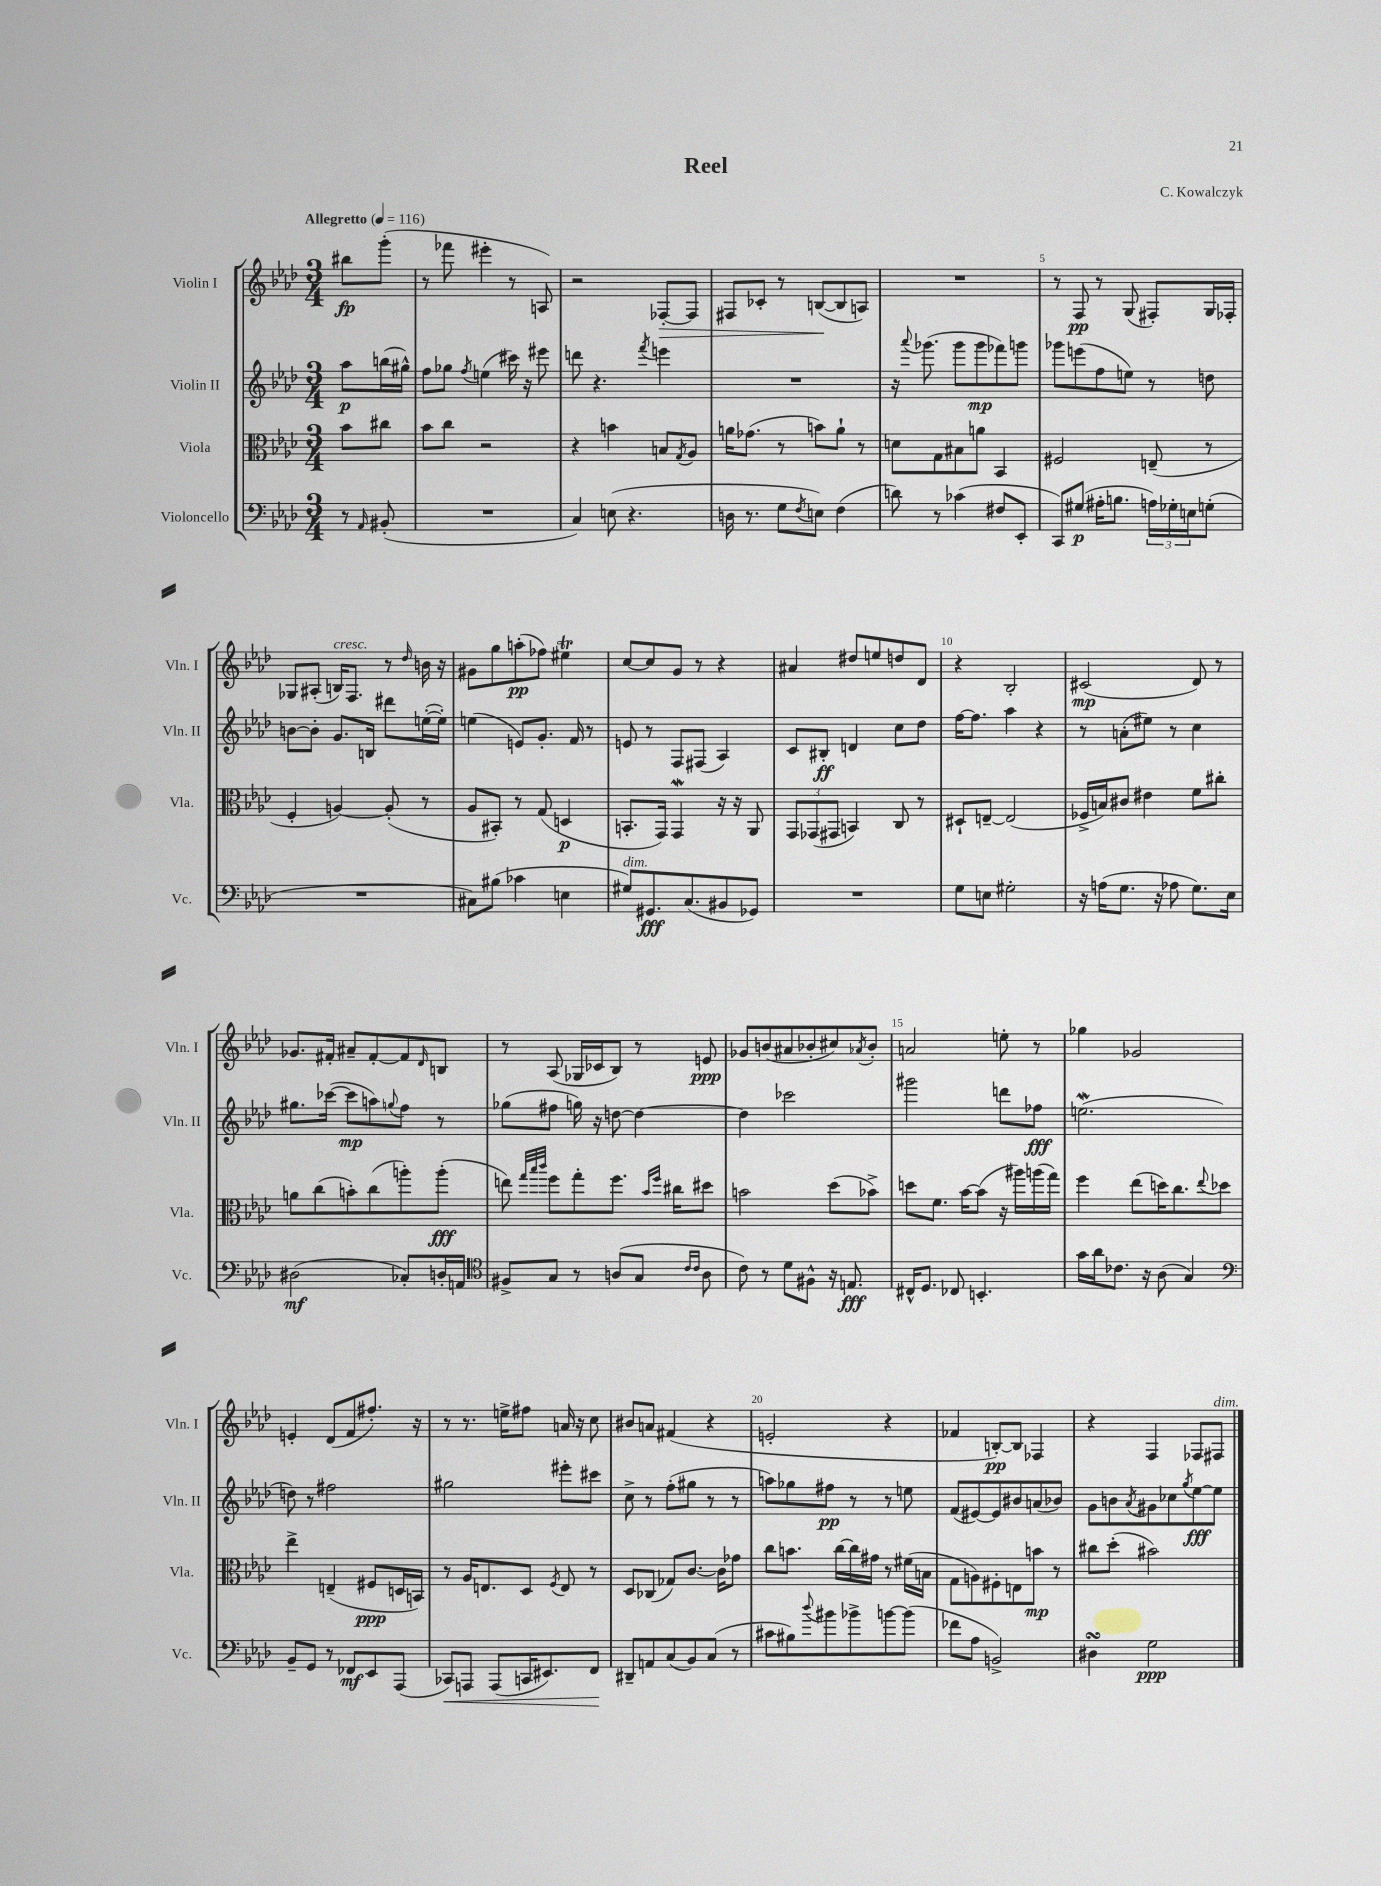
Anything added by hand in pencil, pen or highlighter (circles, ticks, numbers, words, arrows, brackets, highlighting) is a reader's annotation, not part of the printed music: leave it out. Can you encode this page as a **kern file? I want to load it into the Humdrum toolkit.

**kern	**dynam	**kern	**dynam	**kern	**dynam	**kern	**dynam
*part4	*part4	*part3	*part3	*part2	*part2	*part1	*part1
*staff4	*staff4	*staff3	*staff3	*staff2	*staff2	*staff1	*staff1
*I"Violoncello	*	*I"Viola	*	*I"Violin II	*	*I"Violin I	*
*I'Vc.	*	*I'Vla.	*	*I'Vln. II	*	*I'Vln. I	*
*clefF4	*	*clefC3	*	*clefG2	*	*clefG2	*
*k[b-e-a-d-]	*	*k[b-e-a-d-]	*	*k[b-e-a-d-]	*	*k[b-e-a-d-]	*
*M3/4	*	*M3/4	*	*M3/4	*	*M3/4	*
*MM116	*	*MM116	*	*MM116	*	*MM116	*
=	=	=	=	=	=	=	=
!	!	!	!	!	!	!LO:TX:a:B:t=Allegretto	!
8r	.	8b-\L	.	8aa-\L	p	8bb#X\L	fp
16qqAA-/	.	.	.	.	.	.	.
(8BB#X'/	.	8cc#X\J	.	(16bbn\L	.	(8ggg'\J	.
.	.	.	.	16gg#X^^\JJ)	.	.	.
=1	=1	=1	=1	=1	=1	=1	=1
2.r	.	8b-\L	.	8ff\L	.	8r	.
.	.	8cc\J	.	8gg-X\J	.	8fff-X\	.
.	.	.	.	8qff/	.	.	.
.	.	2r	.	(4een\	.	4eee#X'\	.
.	.	.	.	16ccc#X\)	.	8r	.
.	.	.	.	16r	.	.	.
.	.	.	.	8eee#X\	.	8An/)	.
=2	=2	=2	=2	=2	=2	=2	=2
4C/)	.	4r	.	8dddn\	.	2r	.
.	.	.	.	4.r	.	.	.
(8En\	.	4bn\	.	.	.	.	.
4.r	.	.	.	.	.	.	.
.	.	.	.	8qfff/	.	.	.
!	!	!	!	!	!	!	!LO:HP:b
.	.	8Bn/L	.	4eeen\	.	[8F-X'/L	>
.	.	8qG/	.	.	.	.	.
.	.	8A-/J	.	.	.	8F-/J]	.
=3	=3	=3	=3	=3	=3	=3	=3
16Dn\	.	16an\KL	.	2.r	.	8F#X/L	.
8.r	.	(8.g-X\J	.	.	.	.	.
.	.	.	.	.	.	8c-X'/J	.
8G\L	.	8r	.	.	.	8r	.
8qF/	.	.	.	.	.	.	.
8En\J)	.	8bn\L)	.	.	.	([8Bn/L	.
(4F\	.	8a`\J	.	.	.	8B/]	]
.	.	8r	.	.	.	8An/J)	.
=4	=4	=4	=4	=4	=4	=4	=4
8dn\)	.	8dn\L	.	16r	.	2.r	.
.	.	.	.	8qqaaa-/	.	.	.
.	.	.	.	(8.ggg-X\	.	.	.
8r	.	8G\	.	.	.	.	.
(4c-X\	.	8B#X\	.	8ggg-\L	.	.	.
.	.	8an\J	.	8ggg-\	mp	.	.
8F#X/L	.	4BB-/	.	8fff-X\)	.	.	.
8EE-'/J	.	.	.	8gggn\J	.	.	.
=5	=5	=5	=5	=5	=5	=5	=5
8CC/L)	.	2F#X/	.	8ggg-X\L	.	8r	.
(8G#X/J	p	.	.	(8eeen\	.	8F/	pp
16A#X'\KL	.	.	.	8ff\	.	8r	.
8.Bn\J	.	.	.	.	.	.	.
.	.	.	.	8een\J)	.	(8G/	.
24An\LL)	.	(8En~/	.	8r	.	8F#X'/L)	.
24G-X'\	.	.	.	.	.	.	.
24En\J	.	.	.	.	.	.	.
(8Gn'\J	.	8r	.	8ddn\	.	16G/L	.
.	.	.	.	.	.	16F-X'/JJ	.
!!LO:LB:g=z
=6	=6	=6	=6	=6	=6	=6	=6
2.r	.	4F'/	.	[8bn\L	.	8G-X/L	.
.	.	.	.	8b'\J]	.	(8A#X'/J	.
!	!	!	!	!	!	!LO:TX:a:i:t=cresc.	!
.	.	[4An/)	.	8.g/L	.	16Bn/KL)	.
.	.	.	.	.	.	8.F/J	.
.	.	.	.	16Bn/Jk	.	.	.
.	.	(8A'/]	.	8ddd#X\L	.	8r	.
.	.	.	.	.	.	16qqdd-/	.
.	.	8r	.	([16een'\L	.	16bn\	.
.	.	.	.	16ee'\JJ])	.	16r	.
=7	=7	=7	=7	=7	=7	=7	=7
8C#X\L)	.	8A-/L	.	(4een\	.	8g#X\L	.
(8B#X\J	.	8BB#X'/J)	.	.	.	8gg\	.
4c-X\	.	8r	.	8en/L)	.	(8aan'\	pp
.	.	(8G/	.	8.g'/J	.	8ff-X\J)	.
4En\	.	4Dn/	p	.	.	4ee#Xt\	.
.	.	.	.	16f/	.	.	.
.	.	.	.	8r	.	.	.
=8	=8	=8	=8	=8	=8	=8	=8
!LO:TX:a:i:t=dim.	!	!	!	!	!	!	!
8G#X/L)	.	8.BBn'/L	.	8en/	.	[8cc/L	.
8.GG#X/	fff	.	.	8r	.	8cc/]	.
.	.	16GG/Jk)	.	.	.	.	.
.	.	4GGW/	.	8F/L	.	8g/J	.
(8.C/	.	.	.	.	.	.	.
.	.	.	.	(8F#X/J	.	8r	.
8BB#X/	.	16r	.	4A-/)	.	4r	.
.	.	16r	.	.	.	.	.
8GG-X/J)	.	8AA-/	.	.	.	.	.
=9	=9	=9	=9	=9	=9	=9	=9
2.r	.	12GG/L	.	8c/L	.	4a#X/	.
.	.	(12GG-X/	.	.	.	.	.
.	.	.	.	8B#X'/J	ff	.	.
.	.	12GG#X/J	.	.	.	.	.
.	.	4BBn/)	.	4dn/	.	8dd#X/L	.
.	.	.	.	.	.	8een/	.
.	.	8C/	.	8cc\L	.	8ddn/	.
.	.	8r	.	8dd-\J	.	8d-/J	.
=10	=10	=10	=10	=10	=10	=10	=10
8G\L	.	8D#X`/L	.	[16ff\KL	.	4r	.
.	.	.	.	8.ff\J]	.	.	.
8En\J	.	[8En~/J	.	.	.	.	.
2G#X'\	.	(2E/]	.	4aa-\	.	2B-'/	.
.	.	.	.	4r	.	.	.
=11	=11	=11	=11	=11	=11	=11	=11
16r	.	16F-X^/LL	.	8r	.	(2c#X/	mp
(16An\KL	.	16Bn/J)	.	.	.	.	.
8.G\J	.	8c#X/J	.	(8an'\L	.	.	.
.	.	4e#X\	.	8ee#X\J)	.	.	.
16r	.	.	.	.	.	.	.
8A-X\	.	.	.	8r	.	.	.
8.G\L)	.	8f\L	.	4cc\	.	8d-/)	.
.	.	8cc#X'\J	.	.	.	8r	.
16E-\Jk	.	.	.	.	.	.	.
!!LO:LB:g=z
=12	=12	=12	=12	=12	=12	=12	=12
(2D#X\	mf	8an\L	.	8.gg#X\L	.	8.g-X/L	.
.	.	(8cc\	.	.	.	.	.
.	.	.	.	([16ccc-X\Jk	.	16f#X'/Jk	.
.	.	8bn'\)	.	8ccc-\L]	mp	8a#X~/L	.
.	.	(8cc\	.	8aan\)	.	[8f#'/	.
.	.	.	.	8qqggn/	.	.	.
8C-X'/L)	.	8aan'\)	.	8ff\J	.	8f#/]	.
.	.	.	.	.	.	16qqd-/	.
16Dn'/L	.	(8aa'\J	fff	8r	.	8Bn/J	.
16AAn/JJ	.	.	.	.	.	.	.
=13	=13	=13	=13	=13	=13	=13	=13
*clefC4	*	*	*	*	*	*	*
8F#X^/L	.	8een\)	.	(8gg-X\L	.	8r	.
.	.	32qqgg/LLL	.	.	.	.	.
.	.	32qqbb-/	.	.	.	.	.
.	.	32qqccc/JJJ	.	.	.	.	.
8G/J	.	8ff\L	.	8ff#X\J	.	(8A-/	.
8r	.	8gg'\	.	16ggn\)	.	16G-X/LL	.
.	.	.	.	16r	.	16c-X/J	.
(8An/L	.	8.ff\J	.	[8ddn\	.	8B-/J)	.
8G/J	.	.	.	4dd\_	.	8r	.
.	.	16qqb-/LL	.	.	.	.	.
.	.	16qqff/JJ	.	.	.	.	.
.	.	16cc#X\KL	.	.	.	.	.
16qqc/LL	.	.	.	.	.	.	.
16qqc/JJ	.	.	.	.	.	.	.
8A\	.	8dd#X\J	.	.	.	8en/	ppp
=14	=14	=14	=14	=14	=14	=14	=14
8c\)	.	2bn\	.	4dd\]	.	8g-X/L	.
8r	.	.	.	.	.	(8bn/	.
8d-\L	.	.	.	2ccc-X\	.	8a#X/	.
8F#X^^\J	.	.	.	.	.	8b-X'/	.
16r	.	(8dd-\L	.	.	.	8cc#X/)	.
8.En/	fff	.	.	.	.	.	.
.	.	.	.	.	.	8qa-X/	.
.	.	8b-X^\J)	.	.	.	8b-'/J	.
=15	=15	=15	=15	=15	=15	=15	=15
16C#X^^/KL	.	8ddn\L	.	2ggg#X\	.	2an/	.
8.D-/J	.	.	.	.	.	.	.
.	.	8.f\J	.	.	.	.	.
8C-X/	.	.	.	.	.	.	.
.	.	[16b-\KL	.	.	.	.	.
4.BBn'/	.	(8b-\J]	.	.	.	.	.
.	.	16r	.	8dddn\L	.	8een'\	.
.	.	16aa#X\LL)	.	.	.	.	.
.	.	(16aan\	.	8ff-X\J	fff	8r	.
.	.	16gg\JJ)	.	.	.	.	.
=16	=16	=16	=16	=16	=16	=16	=16
16g\LL	.	4ff\	.	(2.eenW\	.	4gg-X\	.
16a-\J	.	.	.	.	.	.	.
8.c-X\J	.	.	.	.	.	.	.
.	.	(8ee-\L	.	.	.	2g-X/	.
16r	.	.	.	.	.	.	.
(8A-\	.	16ddn\K)	.	.	.	.	.
.	.	8.cc\	.	.	.	.	.
4G/)	.	.	.	.	.	.	.
.	.	8qqee-/	.	.	.	.	.
.	.	8dd-X\J	.	.	.	.	.
!!LO:LB:g=z
=17	=17	=17	=17	=17	=17	=17	=17
*clefF4	*	*	*	*	*	*	*
8BB-~/L	.	4ee-^\	.	8ddn\)	.	4en'/	.
8GG/J	.	.	.	8r	.	.	.
8r	.	(4En~/	.	2ff#X\	.	(8d-/L	.
8FF-X/L	mf	.	.	.	.	8f/	.
8EE-/	.	8F#X/L	ppp	.	.	8.ff#X'/J)	.
(8AAA-/J	.	16Dn/L	.	.	.	.	.
.	.	16BBn/JJ)	.	.	.	16r	.
=18	=18	=18	=18	=18	=18	=18	=18
!	!LO:HP:b	!	!	!	!	!	!
8CC-X/L)	<	8r	.	2gg#X\	.	8r	.
8AAAn/J	.	16A-/KL	.	.	.	8.r	.
.	.	8.En/	.	.	.	.	.
(8AAA/L	.	.	.	.	.	.	.
.	.	.	.	.	.	16een^\KL	.
16CCn/K	.	8D-/J	.	.	.	8ff#X\J	.
8.EE#X/)	.	.	.	.	.	.	.
.	.	8qF/	.	.	.	.	.
.	.	8E/	.	8eee#X'\L	.	16an/	.
.	.	.	.	.	.	16r	.
8FF/J	.	8r	.	8ccc#X\J	.	8cc\	.
.	[	.	.	.	.	.	.
=19	=19	=19	=19	=19	=19	=19	=19
8DD#X~/L	.	8D-/L	.	8cc^\	.	8b#X/L	.
8AAn/	.	(8C-X/J	.	8r	.	8an/J	.
(8C/	.	8G-X/L)	.	(8ff'\L	.	(4f#X/	.
8BB-/)	.	[8.c/J	.	8gg#X\J	.	.	.
(8C/J	.	.	.	8r	.	4r	.
.	.	16c\KL]	.	.	.	.	.
8r	.	8g-X\J	.	8r	.	.	.
=20	=20	=20	=20	=20	=20	=20	=20
8c#X\L	.	8cc\L	.	8aan\L)	.	2en'/	.
8B#X\)	.	8.bn\J	.	8gg-X\	.	.	.
8qqdd-/	.	.	.	.	.	.	.
8b#X\	.	.	.	8ff#X\J	pp	.	.
.	.	[16cc\LL	.	.	.	.	.
8b-X^\	.	16cc\]	.	8r	.	.	.
.	.	16g#X\JJ	.	.	.	.	.
[8bn\	.	8r	.	8r	.	4r	.
(8b\J]	.	(16f#X\LL	.	8een\	.	.	.
.	.	16Bn\JJ	.	.	.	.	.
=21	=21	=21	=21	=21	=21	=21	=21
8f-X\L	.	8G\L	.	(8f/L	.	4f-X/	.
8A-\J	.	8An\)	.	[8e#X/)	.	.	.
2BBn^/)	.	8F#X'\	.	8e#/]	.	[8Bn'/L)	pp
.	.	8En\	.	8b#X/	.	8B/J]	.
.	.	8bn\J	mp	(8an/	.	4F-X/	.
.	.	8r	.	8b-X/J)	.	.	.
=22	=22	=22	=22	=22	=22	=22	=22
4D#XsSsS\	.	8cc#X\L	.	8g\L	.	4r	.
.	.	(8dd-'\J	.	8bn\	.	.	.
.	.	.	.	8qa-/	.	.	.
2G\	ppp	2b#X\)	.	8g#X\	.	4F/	.
.	.	.	.	8cc-X\	.	.	.
.	.	.	.	8qgg/	.	.	.
.	.	.	.	[8ee-\	fff	8F-X/L	.
!	!	!	!	!	!	!LO:TX:a:i:t=dim.	!
.	.	.	.	8ee-\J]	.	8F#X/J	.
==	==	==	==	==	==	==	==
*-	*-	*-	*-	*-	*-	*-	*-
